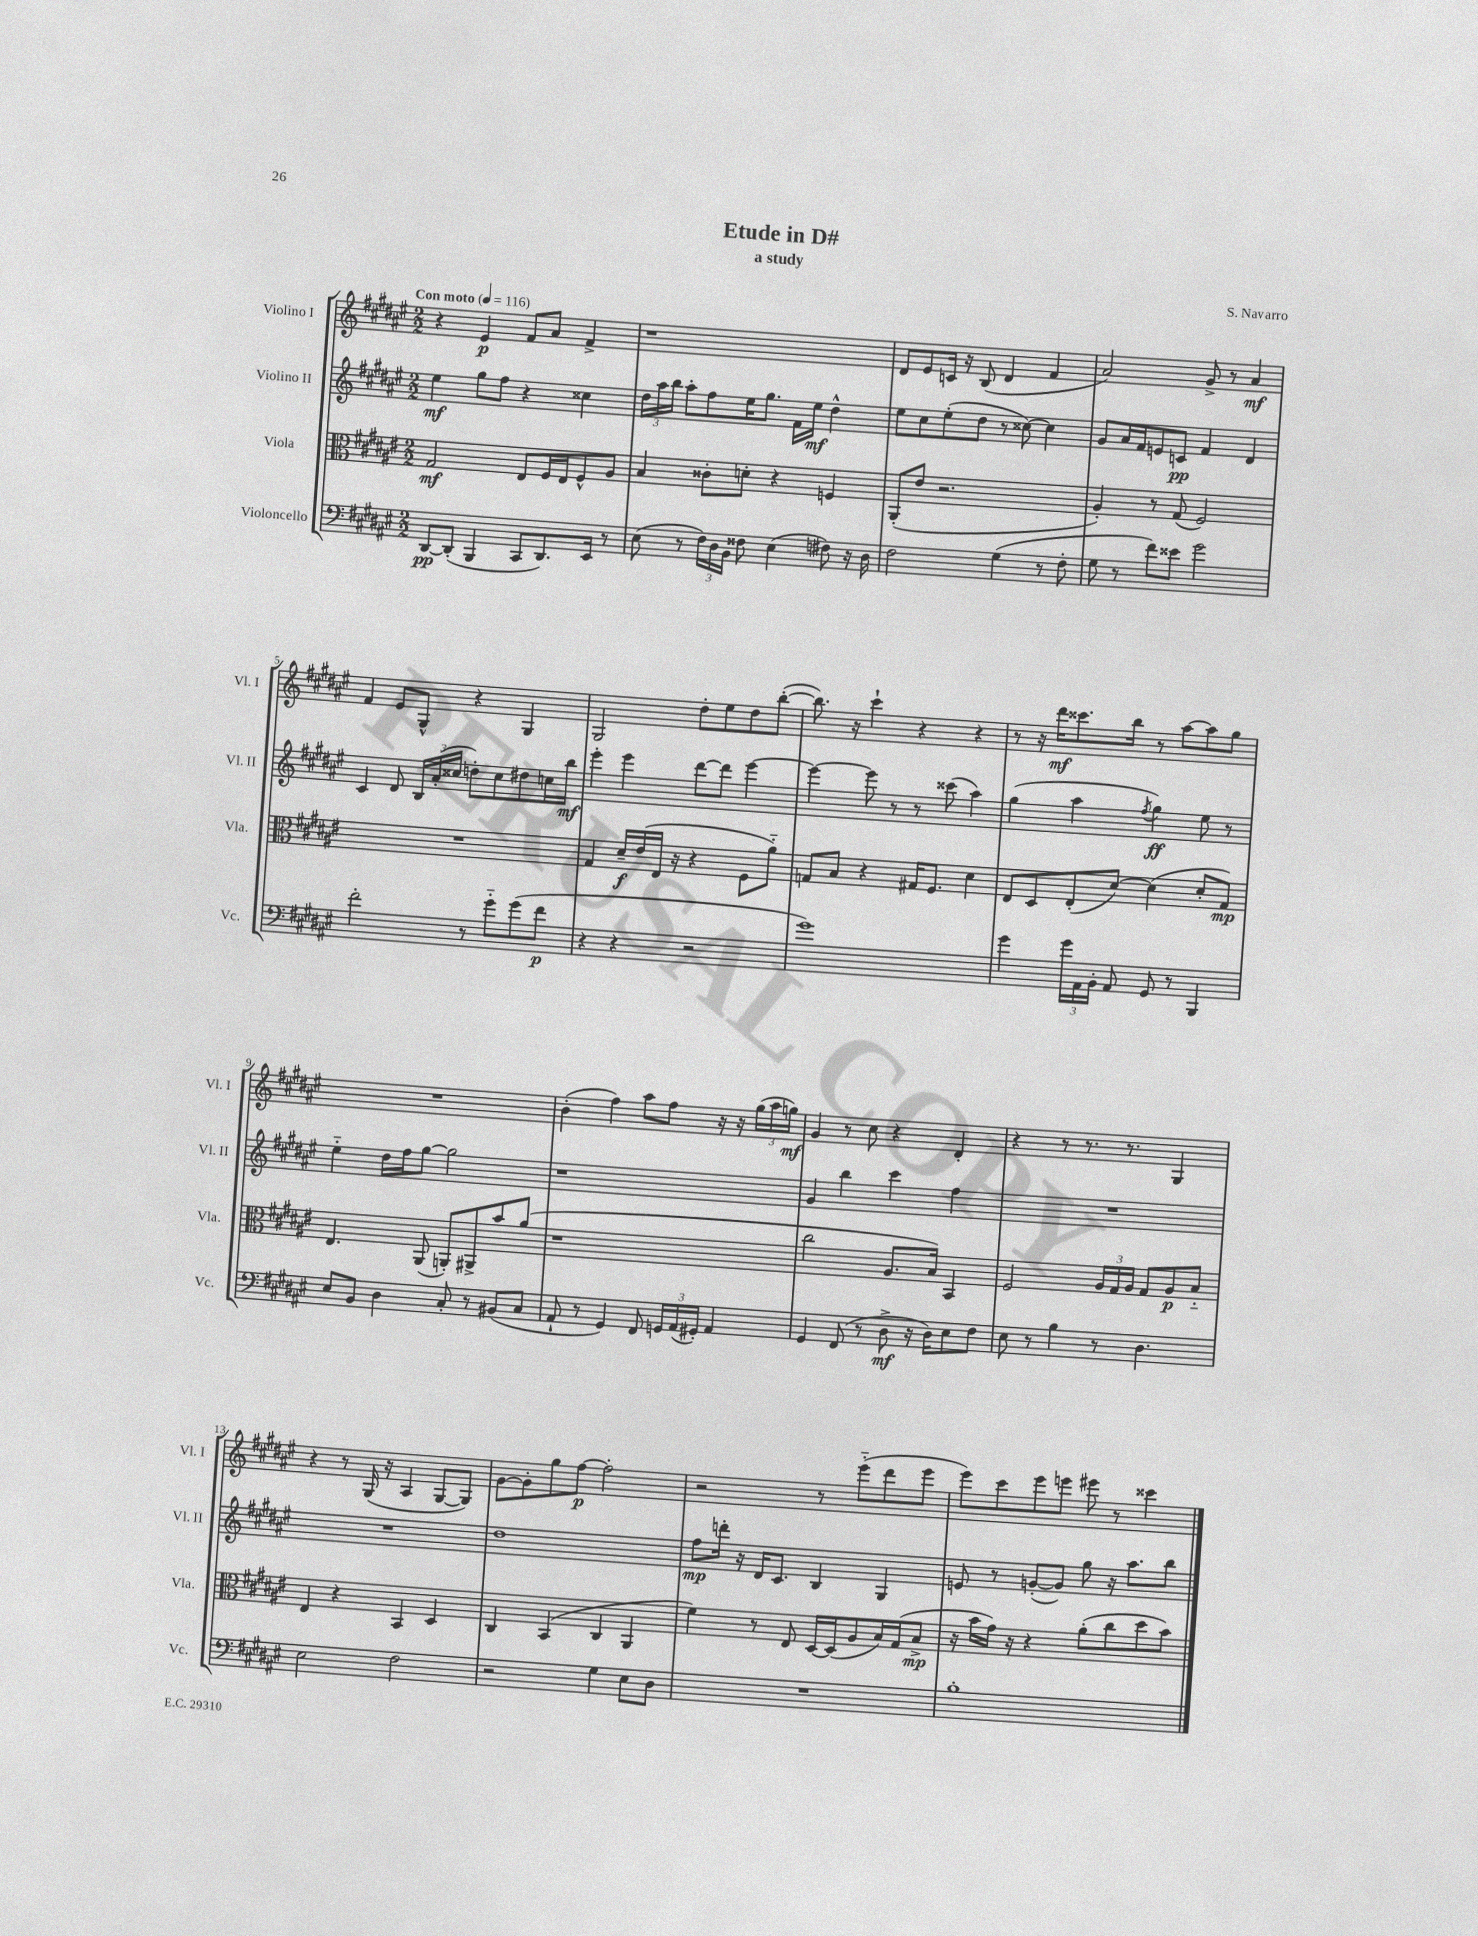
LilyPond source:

\header { title = "Etude in D#" composer = "S. Navarro" subtitle = "a study" }
<<
\new StaffGroup <<
\new Staff = "s0" \with { instrumentName = "Violino I" shortInstrumentName = "Vl. I" } {
    \clef treble \key fis \major \numericTimeSignature \time 2/2 \tempo "Con moto" 4 = 116
    \autoBeamOff r4 eis'4\p fis'8[ ais'8] fis'4-> |
    r1 |
    dis'8[ eis'8 c'16] r16 b8( dis'4 fis'4 |
    ais'2) gis'8-> r8 ais'4\mf |
    fis'4 eis'8[ gis8]-^ r4 gis4 |
    gis2 dis''8[-. eis''8 dis''8 b''8]~-.( |
    b''8.) r16 cis'''4-! r4 r4 |
    r8 r16 dis'''16[\mf cisis'''8. b''16] r8 ais''8[~ ais''8 gis''8] |
    R1 |
    b'4-.( fis''4) ais''8[ fis''8] r16 r16 \tuplet 3/2 { gis''16[( ais''16 g''16]\mf) } |
    gis'4 r8 cis''8 r4 dis'4-. |
    r4 r8 r8. r8. gis4 |
    r4 r8 gis16( r16 ais4 gis8[~ gis8]) |
    gis'8[~ gis'8-. gis''8 fis''8]~\p fis''2-. |
    r2 r8 eis'''8[-_( dis'''8 eis'''8] |
    eis'''8[) cis'''8 eis'''8 e'''8] eis'''8 r8 cisis'''4 \bar "|." |
}
\new Staff = "s1" \with { instrumentName = "Violino II" shortInstrumentName = "Vl. II" } {
    \clef treble \key fis \major \numericTimeSignature \time 2/2
    \autoBeamOff eis''4\mf gis''8[ fis''8] r4 cisis''4 |
    \tuplet 3/2 { dis''16[ ais''16 b''16] } ais''8[-. fis''8 eis''16 gis''8.] fis'16[ eis''16]\mf dis''4-^ |
    eis''8[ cis''8 eis''8-.( dis''8] r8 cisis''8~) cisis''4 |
    gis'8[ ais'16 fis'16 e'8 c'8]\pp fis'4 dis'4 |
    cis'4 dis'8 \tuplet 3/2 { b16[ ais'16-.( cisis''16] } d''8[-.) cisis''8 dis''8 c''16 b''16]\mf |
    eis'''4-. eis'''4 dis'''8[~ dis'''8] eis'''4~ |
    eis'''4~ eis'''8 r8 r8 cisis'''8( ais''4) |
    gis''4( ais''4 \acciaccatura { fis''8 } gis''4\ff) eis''8 r8 |
    eis''4-_ dis''16[ fis''16 gis''8]~ gis''2 |
    r1 |
    gis'4 b''4 cis'''4 fis''4 |
    R1 |
    R1 |
    dis''1 |
    fis''8[\mp d'''16]-. r16 dis'16[ cis'8.] b4 gis4 |
    e'8 r8 g'8[~-.( g'8]) gis''8 r16 ais''8.[ b''8] \bar "|." |
}
\new Staff = "s2" \with { instrumentName = "Viola" shortInstrumentName = "Vla." } {
    \clef alto \key fis \major \numericTimeSignature \time 2/2
    \autoBeamOff gis2\mf eis8[ fis16 eis16 fis8-^ ais8] |
    b4 cisis'8[-. d'8]-. r4 f4 |
    ais,8[-.( eis'8] r2. |
    ais4-.) r8 gis8( fis2) |
    R1 |
    gis4 dis'16[--\f eis'16( eis16] r16 r4 fis8[ ais'8]-_) |
    g8[ b8] r4 gis16[ fis8.] dis'4 |
    eis8[ dis8 eis8-.( dis'8]~) dis'4( dis'8[-. gis8]\mp) |
    eis4. ais,8( a,8[-.) ais,8-> b'8 ais'8]( |
    r1 |
    cis''2 ais8.[ b16]) b,4 |
    fis2 \tuplet 3/2 { ais16[ gis16 ais16] } gis8[ ais8\p b8]-_ |
    eis4 r4 b,4 dis4 |
    cis4 b,4( cis4 ais,4 |
    fis'4) r8 eis8 dis16[~ dis16( ais8 b16) gis16( b8]->\mp |
    r16 b'16[ gis'16]) r16 r4 ais'8[-.( cis''8 dis''8 b'8]) \bar "|." |
}
\new Staff = "s3" \with { instrumentName = "Violoncello" shortInstrumentName = "Vc." } {
    \clef bass \key fis \major \numericTimeSignature \time 2/2
    \autoBeamOff dis,8[~\pp dis,8]-.( b,,4 cis,8[ dis,8.) eis,16] r8 |
    eis8( r8 \tuplet 3/2 { fis16[) dis16 b,16] } fisis8 eis4( fis8) r16 dis16 |
    fis2 gis4( r8 fis8-. |
    gis8 r8 fis'8[) eisis'8] gis'2 |
    fis'2-. r8 gis'8[-_ gis'8( fis'8]\p |
    r4 r4 r2 |
    gis'1) |
    gis'4 \tuplet 3/2 { gis'16[ ais,16 b,16]-. } ais,8 gis,8 r8 b,,4 |
    eis8[ b,8] dis4 cis8-. r8 bis,8[( cis8] |
    ais,8-! r8 gis,4) fis,8 \tuplet 3/2 { g,16[ ais,16( gis,16]-.) } ais,4 |
    gis,4 fis,8( r8 dis8->\mf r16 dis16[) eis8 fis8] |
    eis8 r8 b4 r8 dis4. |
    eis2 fis2 |
    r2 gis4 eis8[ dis8] |
    R1 |
    b1-. \bar "|." |
}
>>
>>
